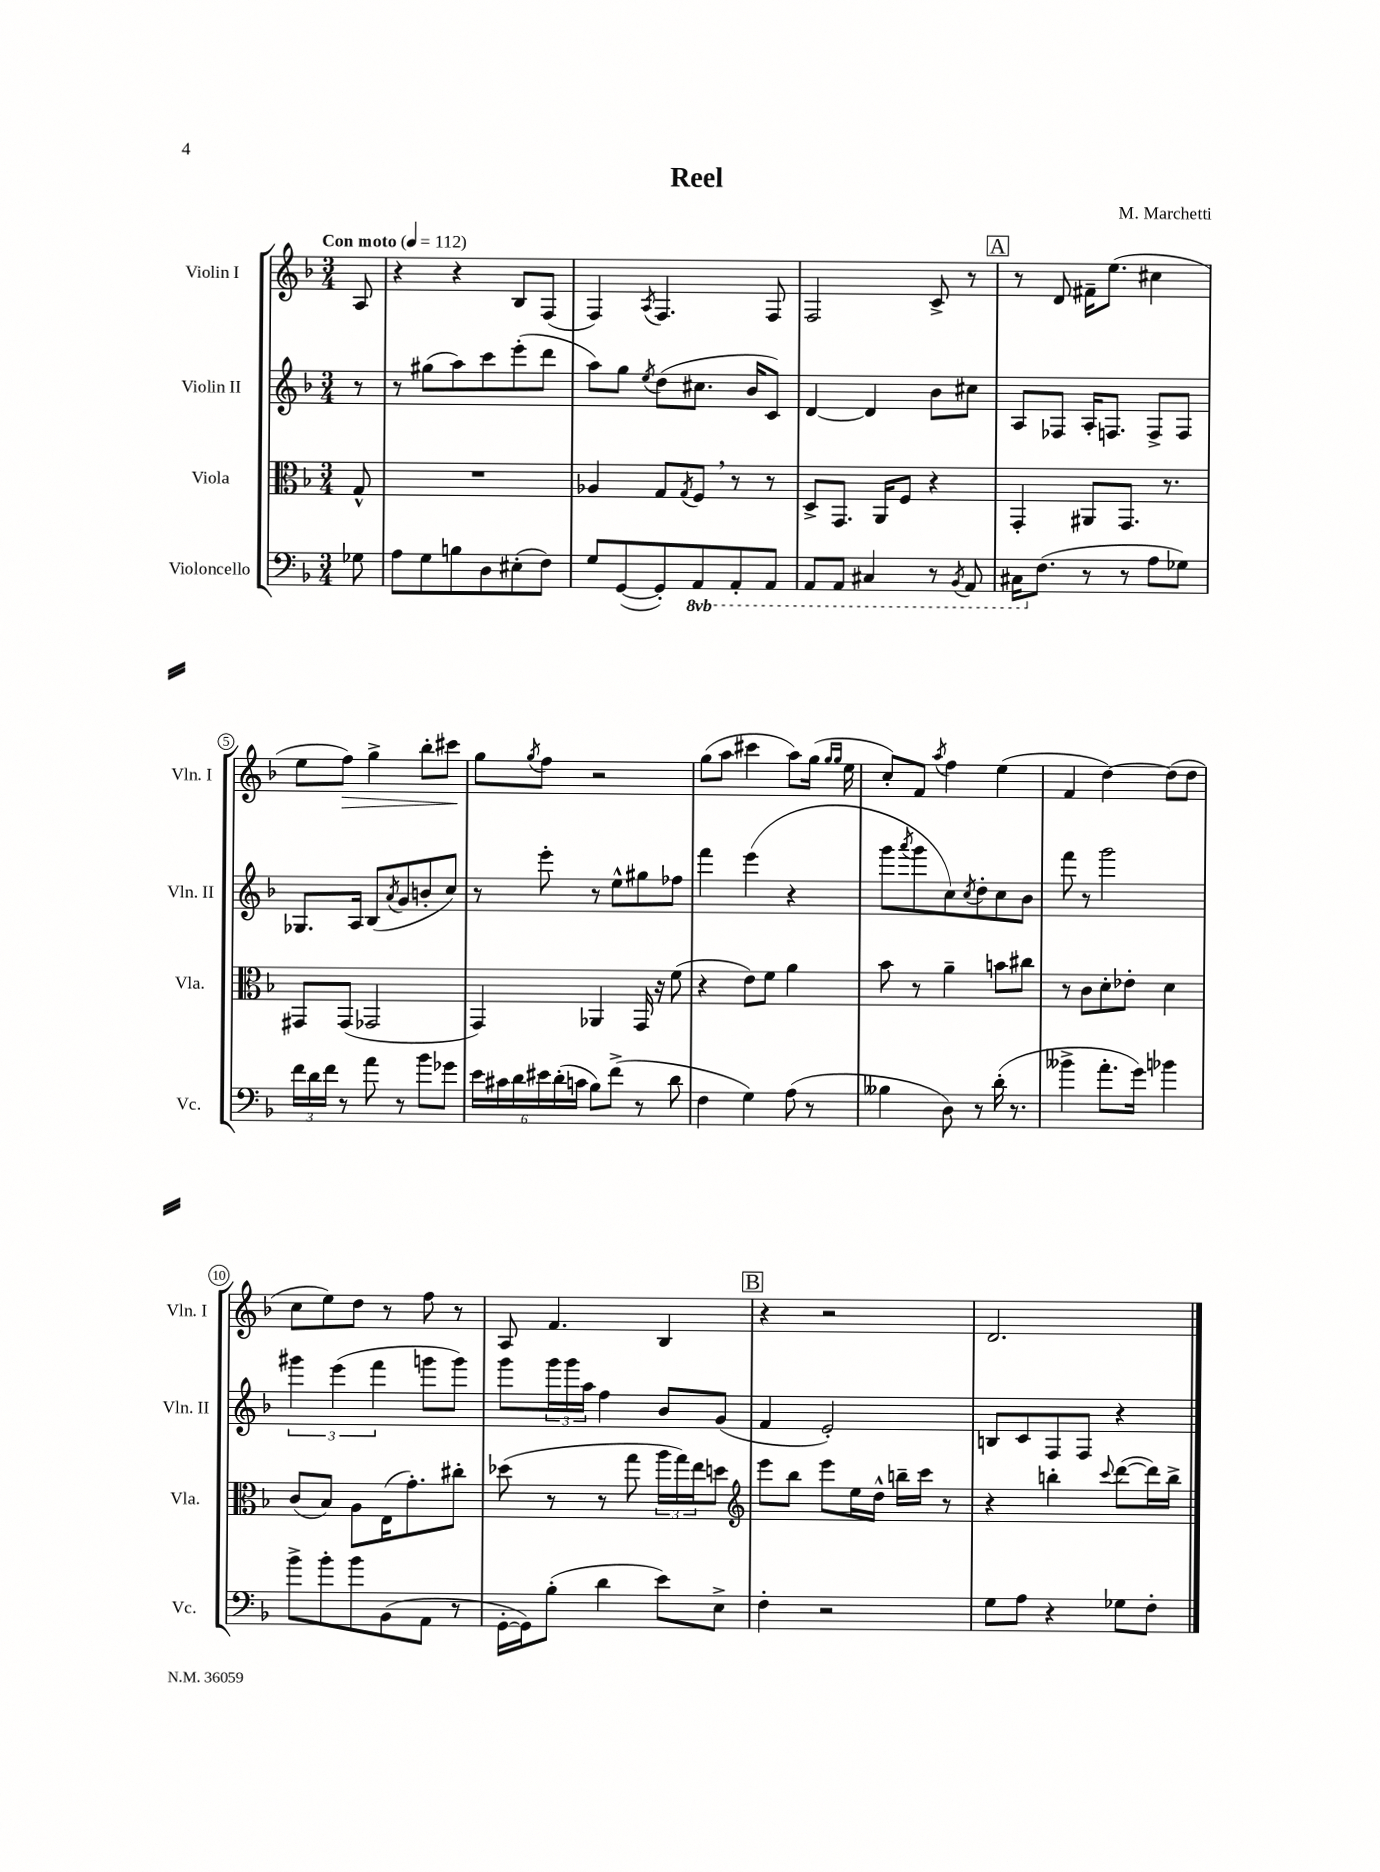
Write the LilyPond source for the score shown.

\header { title = "Reel" composer = "M. Marchetti" }
<<
\new StaffGroup <<
\new Staff = "s0" \with { instrumentName = "Violin I" shortInstrumentName = "Vln. I" } {
    \clef treble \key f \major \numericTimeSignature \time 3/4 \partial 8 \tempo "Con moto" 4 = 112
    a8 |
    r4 r4 bes8 f8( |
    f4) \acciaccatura { a8 } f4. f8 |
    f2 c'8-> r8 |
    \mark \markup { \box "A" } r8 d'8 fis'16-- e''8.( cis''4 |
    e''8 f''8\>) g''4-> bes''8-. cis'''8\! |
    g''8 \acciaccatura { g''8 } f''8 r2 |
    g''8( a''8 cis'''4 a''8) g''16( \grace { g''16 g''16 } e''16 |
    c''8-.) f'8 \acciaccatura { a''8 } f''4 e''4( |
    f'4 d''4~) d''8( d''8 |
    c''8 e''8) d''8 r8 f''8 r8 |
    a8 f'4. bes4 |
    \mark \markup { \box "B" } r4 r2 |
    d'2. \bar "|." |
}
\new Staff = "s1" \with { instrumentName = "Violin II" shortInstrumentName = "Vln. II" } {
    \clef treble \key f \major \numericTimeSignature \time 3/4 \partial 8
    r8 |
    r8 gis''8( a''8) c'''8 e'''8-.( d'''8 |
    a''8) g''8 \acciaccatura { e''8 } d''8( cis''8. bes'16 c'8) |
    d'4~ d'4 bes'8 cis''8 |
    \mark \markup { \box "A" } a8 fes8 a16-. f8. f8-> f8 |
    ges8. a16 bes8( \acciaccatura { a'8 } g'8 b'8-. c''8) |
    r8 e'''8-. r8 e''8-^ gis''8 fes''8 |
    f'''4 e'''4( r4 |
    g'''8 \acciaccatura { a'''8 } g'''8 c''8) \acciaccatura { c''8 } d''8-. c''8 bes'8 |
    f'''8 r8 g'''2 |
    \tuplet 3/2 { gis'''4 e'''4( f'''4 } g'''8 g'''8) |
    g'''8 \tuplet 3/2 { g'''16 g'''16 a''16 } f''4 bes'8 g'8( |
    \mark \markup { \box "B" } f'4 e'2-.) |
    b8 c'8 f8 f8 r4 \bar "|." |
}
\new Staff = "s2" \with { instrumentName = "Viola" shortInstrumentName = "Vla." } {
    \clef alto \key f \major \numericTimeSignature \time 3/4 \partial 8
    g8-^ |
    R2. |
    aes4 g8 \acciaccatura { g8 } f8 \breathe r8 r8 |
    d8-> g,8. a,16 f8 r4 |
    \mark \markup { \box "A" } g,4-. ais,8 g,8. r8. |
    gis,8 gis,8( ges,2 |
    g,4) aes,4 g,16 r16 f'8( |
    r4 e'8) f'8 a'4 |
    bes'8 r8 a'4-- b'8 cis''8 |
    r8 c'8 d'8-. ees'8-. d'4 |
    c'8( bes8) a8 e16( g'8.-.) cis''8-. |
    des''8( r8 r8 g''8 \tuplet 3/2 { a''16 g''16) e''16 } d''8 |
    \mark \markup { \box "B" } \clef treble e'''8 bes''8 e'''8 e''16 d''16-^ b''16-- c'''16 r8 |
    r4 b''4-. \appoggiatura { c'''8 } d'''8~( d'''16) b''16-> \bar "|." |
}
\new Staff = "s3" \with { instrumentName = "Violoncello" shortInstrumentName = "Vc." } {
    \clef bass \key f \major \numericTimeSignature \time 3/4 \set Staff.ottavationMarkups = #ottavation-simple-ordinals \partial 8
    ges8 |
    a8 g8 b8 d8 eis8-.( f8) |
    g8 g,8~( g,8-.) \ottava #-1 a,,8 a,,8-. a,,8 |
    a,,8 a,,8 cis,4 r8 \acciaccatura { bes,,8 } a,,8 |
    \mark \markup { \box "A" } cis,16 \ottava #0 f8.( r8 r8 a8 ges8) |
    \tuplet 3/2 { f'16 d'16 f'16 } r8 a'8 r8 bes'8 ges'8 |
    \tuplet 6/4 { e'16 cis'16 d'16 eis'16 d'16-.( c'16 } bes8) f'8->( r8 d'8 |
    f4 g4) a8( r8 |
    beses4 d8) r8 d'16-.( r8. |
    beses'4-> a'8.-. g'16) bes'4 |
    bes'8-> bes'8-. bes'8 bes,8( a,8 r8 |
    g,16~-. g,16) bes8-.( d'4 e'8) e8-> |
    \mark \markup { \box "B" } f4-. r2 |
    g8 a8 r4 ges8 f8-. \bar "|." |
}
>>
>>
\layout { \context { \Score \override BarNumber.stencil = #(make-stencil-circler 0.1 0.3 ly:text-interface::print) } }
